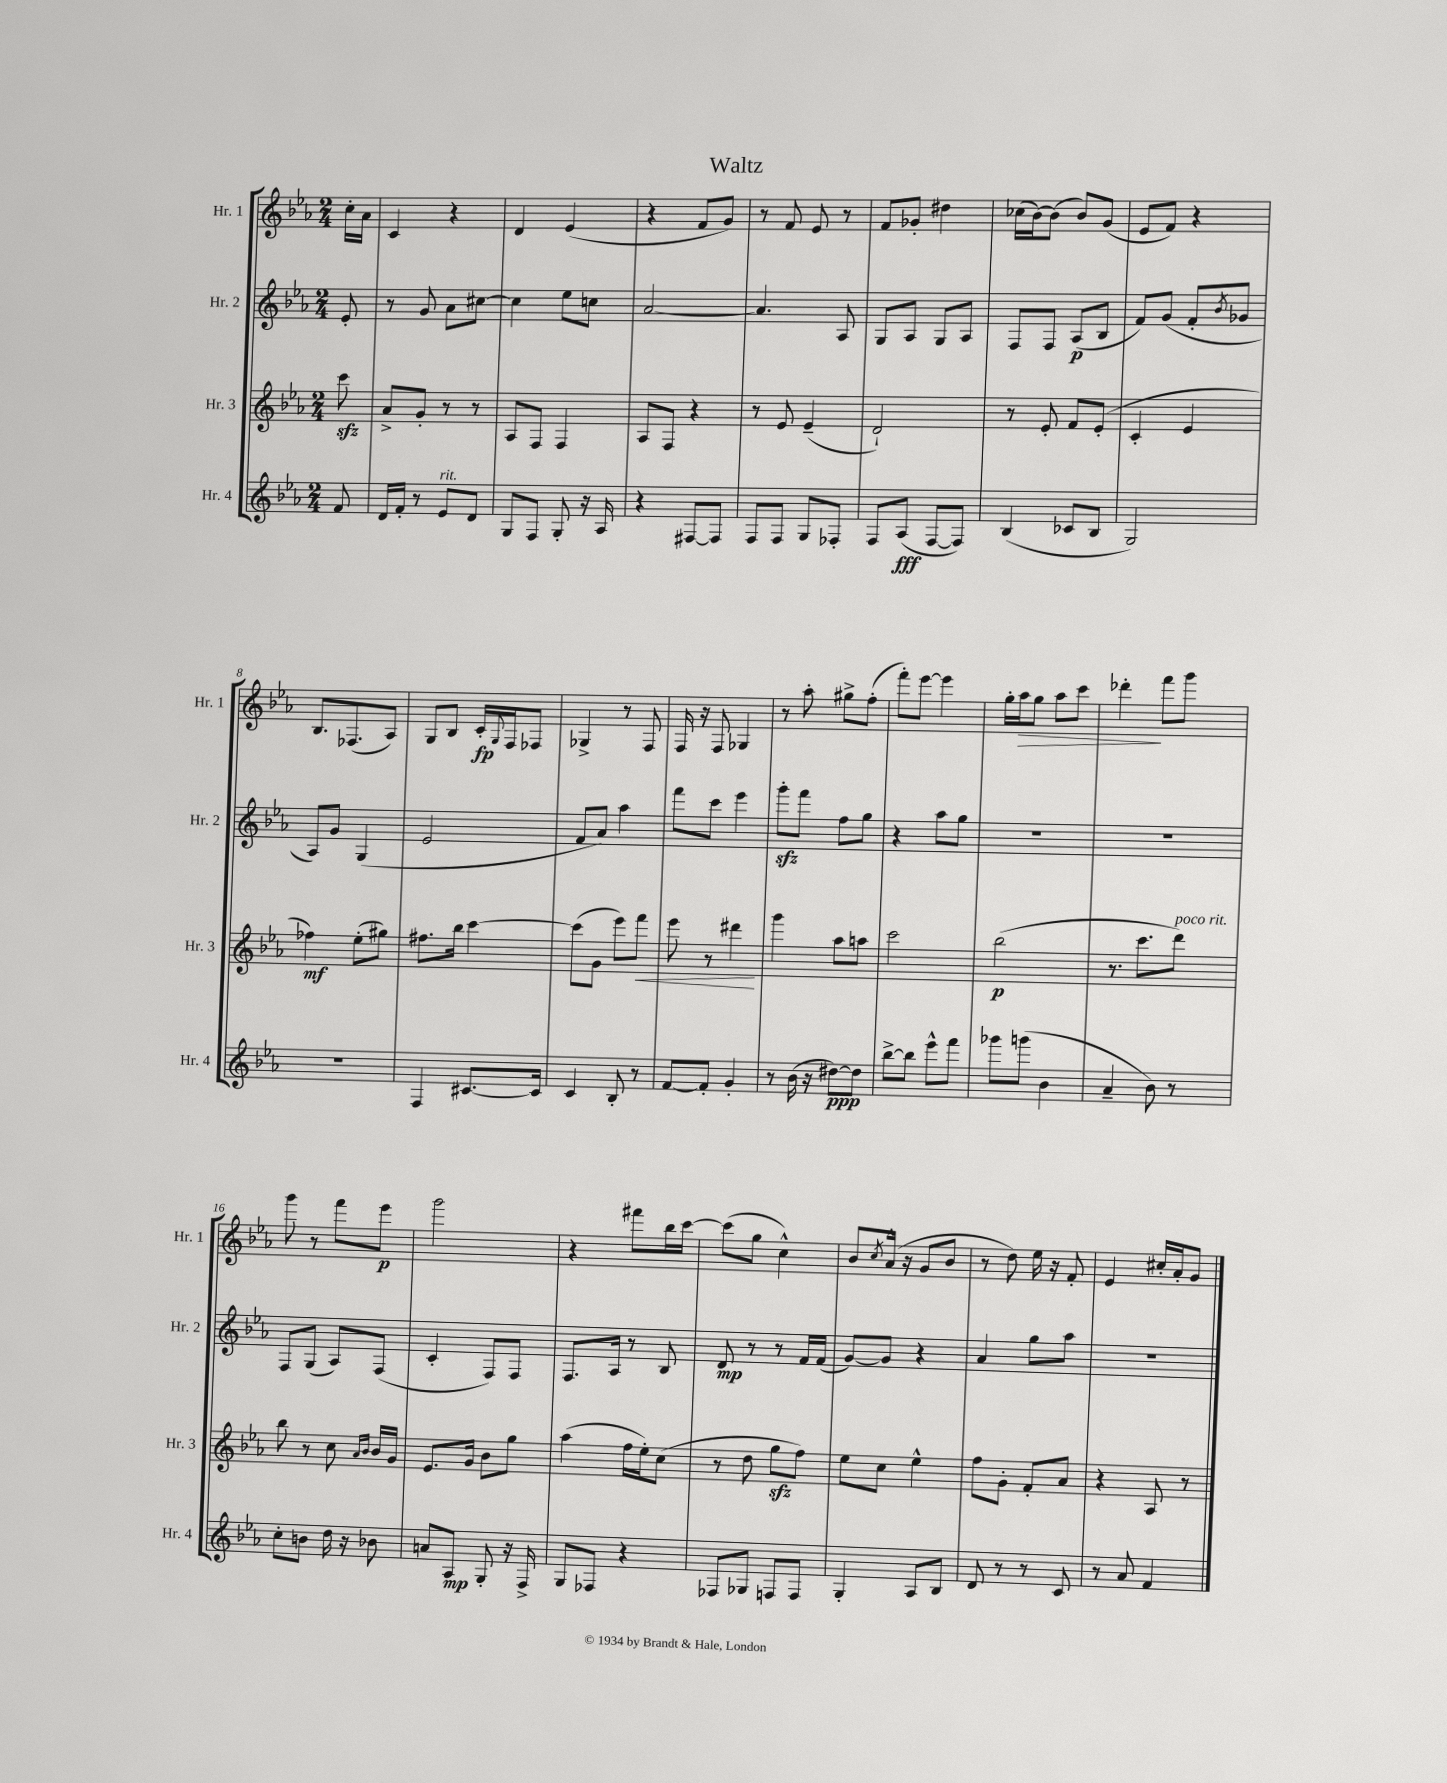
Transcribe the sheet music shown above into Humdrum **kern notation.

**kern	**kern	**kern	**kern
*staff4	*staff3	*staff2	*staff1
*clefG2	*clefG2	*clefG2	*clefG2
*k[b-e-a-]	*k[b-e-a-]	*k[b-e-a-]	*k[b-e-a-]
*M2/4	*M2/4	*M2/4	*M2/4
8f/	8ccc\	8e-'/	16cc'\LL
.	.	.	16a-\JJ
=	=	=	=
16d/LL	8a-^/L	8r	4c/
16f'/JJ	.	.	.
8r	8g'/J	8g/	.
8e-/L	8r	8a-\L	4r
8d/J	8r	[8cc#\J	.
=	=	=	=
8G/L	8A-/L	4cc#\]	4d/
8F/J	8F/J	.	.
8G'/	4F/	8ee-\L	(4e-/
16r	.	8cc\J	.
16A-/	.	.	.
=	=	=	=
4r	8A-/L	[2a-/	4r
.	8F/J	.	.
[8F#/L	4r	.	8f/L
8F#/]J	.	.	8g/J)
=	=	=	=
8F/L	8r	4.a-/]	8r
8F/J	8e-/	.	8f/
8G/L	(4e-~/	.	8e-/
8F-'/J	.	8A-/	8r
=	=	=	=
8F/L	2d`/)	8G/L	8f/L
(8A-/J	.	8A-/J	8g-'/J
[8F/L	.	8G/L	4dd#\
8F/]J)	.	8A-/J	.
=	=	=	=
(4B-/	8r	8F/L	(16cc-\LL
.	.	.	[16b-\J)
.	8e-'/	8F/J	(8b-\]J
8c-/L	8f/L	(8A-/L	8b-/L)
8B-/J	(8e-'/J	8B-/J	(8g/J
=	=	=	=
2G/)	4c'/	8f/L)	8e-/L
.	.	(8g/J	8f/J)
.	4e-/	8f'/L	4r
.	.	8qb-/	.
.	.	8g-/J	.
=	=	=	=
2r	4ff-\)	8A-/L)	8.B-/L
.	.	8g/J	.
.	.	.	(8.F-/
.	(8ee-'\L	(4G/	.
.	8gg#\J)	.	8A-/J)
=	=	=	=
4F/	8.ff#\L	2e-/	8G/L
.	.	.	8B-/J
.	16bb-\Jk	.	.
[8.c#/L	[4ccc\	.	16c'/LL
.	.	.	8qqG/
.	.	.	16F/J
.	.	.	8F-/J
16c#/]Jk	.	.	.
=	=	=	=
4c/	(8ccc\]L	8f/L	4G-^/
.	8g\J	8a-/J)	.
8B-'/	8eee-\L)	4aa-\	8r
8r	8fff\J	.	8F/
=	=	=	=
[8f/L	8eee-\	8fff\L	16F/
.	.	.	16r
8f'/]J	8r	8ccc\J	8F/
4g'/	4ddd#\	4eee-\	4G-/
=	=	=	=
8r	4ggg\	8ggg'\L	8r
(16b-\	.	8fff\J	8aa-'\
16r	.	.	.
[8dd#\L)	8aa-\L	8ff\L	8gg#^\L
8dd#\]J	8aa\J	8gg\J	(8ff'\J
=	=	=	=
[8bb-^\L	2ccc\	4r	8fff'\L)
8bb-\]J	.	.	[8eee-\J
8eee-^^\L	.	8aa-\L	4eee-\]
8fff\J	.	8gg\J	.
=	=	=	=
8ggg-\L	(2bb-\	2r	16gg'\LL
.	.	.	16aa-\J
(8ggg\J	.	.	8gg\J
4b-\	.	.	8aa-\L
.	.	.	8ccc\J
=	=	=	=
4a-~/	8.r	2r	4ddd-'\
.	8.ccc\L	.	.
8b-\)	.	.	8fff\L
8r	8ddd\J)	.	8ggg\J
=	=	=	=
8cc'\L	8bb-\	8F/L	8ggg\
8b\J	8r	(8G/J	8r
16dd\	8cc\	8A-/L)	8fff\L
16r	.	.	.
.	16qqa-/LL	.	.
.	16qqb-/JJ	.	.
8b-\	16b-/LL	(8F/J	8eee-\J
.	16g/JJ	.	.
=	=	=	=
8a/L	8.e-/L	4c'/	2ggg\
8A-/J	.	.	.
.	16g/Jk	.	.
8G'/	8b-\L	8F/L)	.
16r	8gg\J	8F/J	.
16F^/	.	.	.
=	=	=	=
8G/L	(4aa-\	8.F/L	4r
8F-/J	.	.	.
.	.	16A-/Jk	.
4r	16ff\LL	8r	8fff#\L
.	16ee-'\J)	.	.
.	(8cc\J	8B-/	16bb-\L
.	.	.	[16ccc\JJ
=	=	=	=
8F-/L	8r	8d/	(8ccc\]L
8G-/J	8dd\	8r	8gg\J
8F/L	8gg\L	8r	4cc^^\)
8F/J	8ff\J)	16f/LL	.
.	.	(16f/JJ	.
=	=	=	=
4G'/	8ee-\L	[8g/L)	8b-/L
.	.	.	8qcc/
.	8cc\J	8g/]J	(16a-^^/Jk
.	.	.	16r
8A-/L	4ee-^^\	4r	8g/L
8B-/J	.	.	8b-/J
=	=	=	=
8d/	8ff\L	4a-/	8r
8r	8g'\J	.	8dd\)
8r	8f'/L	8gg\L	16ee-\
.	.	.	16r
8c/	8a-/J	8aa-\J	8f'/
=	=	=	=
8r	4r	2r	4e-/
8a-/	.	.	.
4f/	8A-/	.	16cc#'/LL
.	.	.	16a-'/J
.	8r	.	8g/J
==	==	==	==
*-	*-	*-	*-
